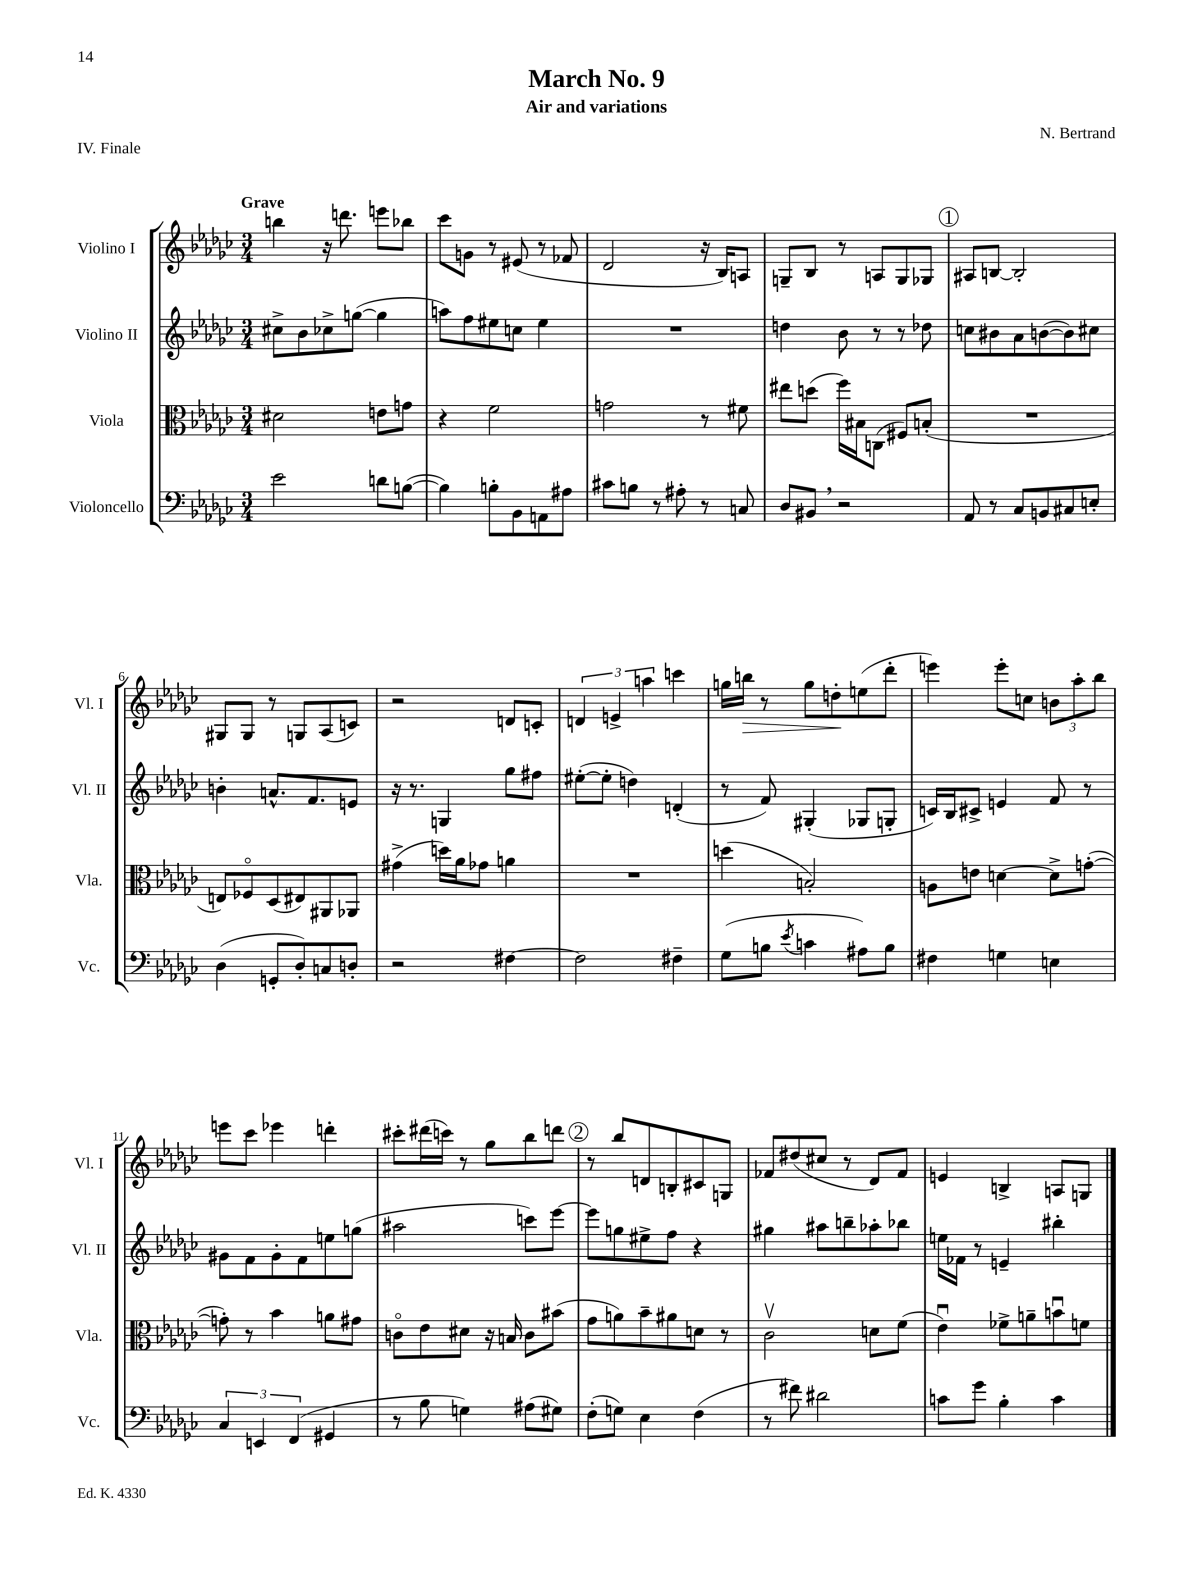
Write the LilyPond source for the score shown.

\header { title = "March No. 9" composer = "N. Bertrand" subtitle = "Air and variations" piece = "IV. Finale" }
<<
\new StaffGroup <<
\new Staff = "s0" \with { instrumentName = "Violino I" shortInstrumentName = "Vl. I" } {
    \clef treble \key ges \major \numericTimeSignature \time 3/4 \tempo "Grave"
    b''4 r16 d'''8. e'''8 bes''8 |
    ces'''8 g'8 r8 eis'8( r8 fes'8 |
    des'2 r16 bes16) a8 |
    g8-- bes8 r8 a8 g8 ges8 |
    \mark \markup { \circle "1" } ais8 b8~ b2-. |
    gis8 gis8 r8 g8 aes8( c'8) |
    r2 d'8 c'8-. |
    \tuplet 3/2 { d'4 e'4-> a''4 } c'''4 |
    g''16 b''16\> r8 g''8 d''8-.\! e''8( des'''8-. |
    e'''4) e'''8-. c''8 \tuplet 3/2 { b'8 aes''8-. bes''8 } |
    e'''8 ces'''8 ees'''4 d'''4-. |
    cis'''8-. dis'''16( c'''16) r8 ges''8 bes''8 d'''8 |
    \mark \markup { \circle "2" } r8 bes''8 d'8 b8-. cis'8 g8 |
    fes'8 dis''8( cis''8 r8 des'8) fes'8 |
    e'4 b4-> a8 g8 \bar "|." |
}
\new Staff = "s1" \with { instrumentName = "Violino II" shortInstrumentName = "Vl. II" } {
    \clef treble \key ges \major \numericTimeSignature \time 3/4
    cis''8-> bes'8 ces''8-> g''8~( g''4 |
    a''8) f''8 eis''8 c''8 eis''4 |
    R2. |
    d''4 bes'8 r8 r8 des''8 |
    \mark \markup { \circle "1" } c''8 bis'8 aes'8 b'8~( b'8) cis''8 |
    b'4-. a'8.-^ f'8. e'8 |
    r16 r8. g4 ges''8 fis''8 |
    eis''8~-.( eis''8-. d''4) d'4-.( |
    r8 f'8) gis4-.( ges8 g8-. |
    c'16) bes16 cis'8-> e'4 f'8 r8 |
    gis'8 f'8 gis'8-. f'8 e''8 g''8( |
    ais''2 c'''8) ees'''8~ |
    \mark \markup { \circle "2" } ees'''8 g''8 eis''8-> f''8 r4 |
    gis''4 ais''8 b''8-- aes''8-. bes''8 |
    e''16 fes'16 r8 e'4-- bis''4-. \bar "|." |
}
\new Staff = "s2" \with { instrumentName = "Viola" shortInstrumentName = "Vla." } {
    \clef alto \key ges \major \numericTimeSignature \time 3/4
    dis'2 e'8 g'8 |
    r4 f'2 |
    g'2 r8 fis'8 |
    eis''8 d''8( f''16) bis16 c8( fis8) b8-.( |
    \mark \markup { \circle "1" } R2. |
    e8) fes8\flageolet des8( eis8) ais,8 aes,8 |
    gis'4->( d''16) aes'16 ges'8 a'4 |
    R2. |
    d''4( b2-.) |
    a8 e'8 d'4~ d'8-> g'8~-.( |
    g'8-.) r8 bes'4 a'8 gis'8 |
    c'8\flageolet ees'8 dis'8 r16 b16 c'8 bis'8( |
    \mark \markup { \circle "2" } ges'8 a'8) bes'8-- ais'8 d'8 r8 |
    ces'2\upbow d'8 f'8( |
    ees'4\downbow) fes'8-> a'8-- b'8\downbow f'8 \bar "|." |
}
\new Staff = "s3" \with { instrumentName = "Violoncello" shortInstrumentName = "Vc." } {
    \clef bass \key ges \major \numericTimeSignature \time 3/4
    ees'2 d'8 b8~( |
    b4) b8-. bes,8 a,8 ais8 |
    cis'8 b8 r8 ais8-. r8 c8 |
    des8 bis,8 \breathe r2 |
    \mark \markup { \circle "1" } aes,8 r8 ces8 b,8 cis8 e8-. |
    des4( g,8-. des8-.) c8 d8-. |
    r2 fis4~ |
    fis2 fis4-- |
    ges8( b8 \acciaccatura { ees'8 } c'4 ais8) b8 |
    fis4 g4 e4 |
    \tuplet 3/2 { ces4 e,4 f,4( } gis,4 |
    r8 bes8 g4) ais8( gis8) |
    \mark \markup { \circle "2" } f8-.( g8) ees4 f4( |
    r8 fis'8) dis'2 |
    c'8 ges'8 bes4-. c'4 \bar "|." |
}
>>
>>
